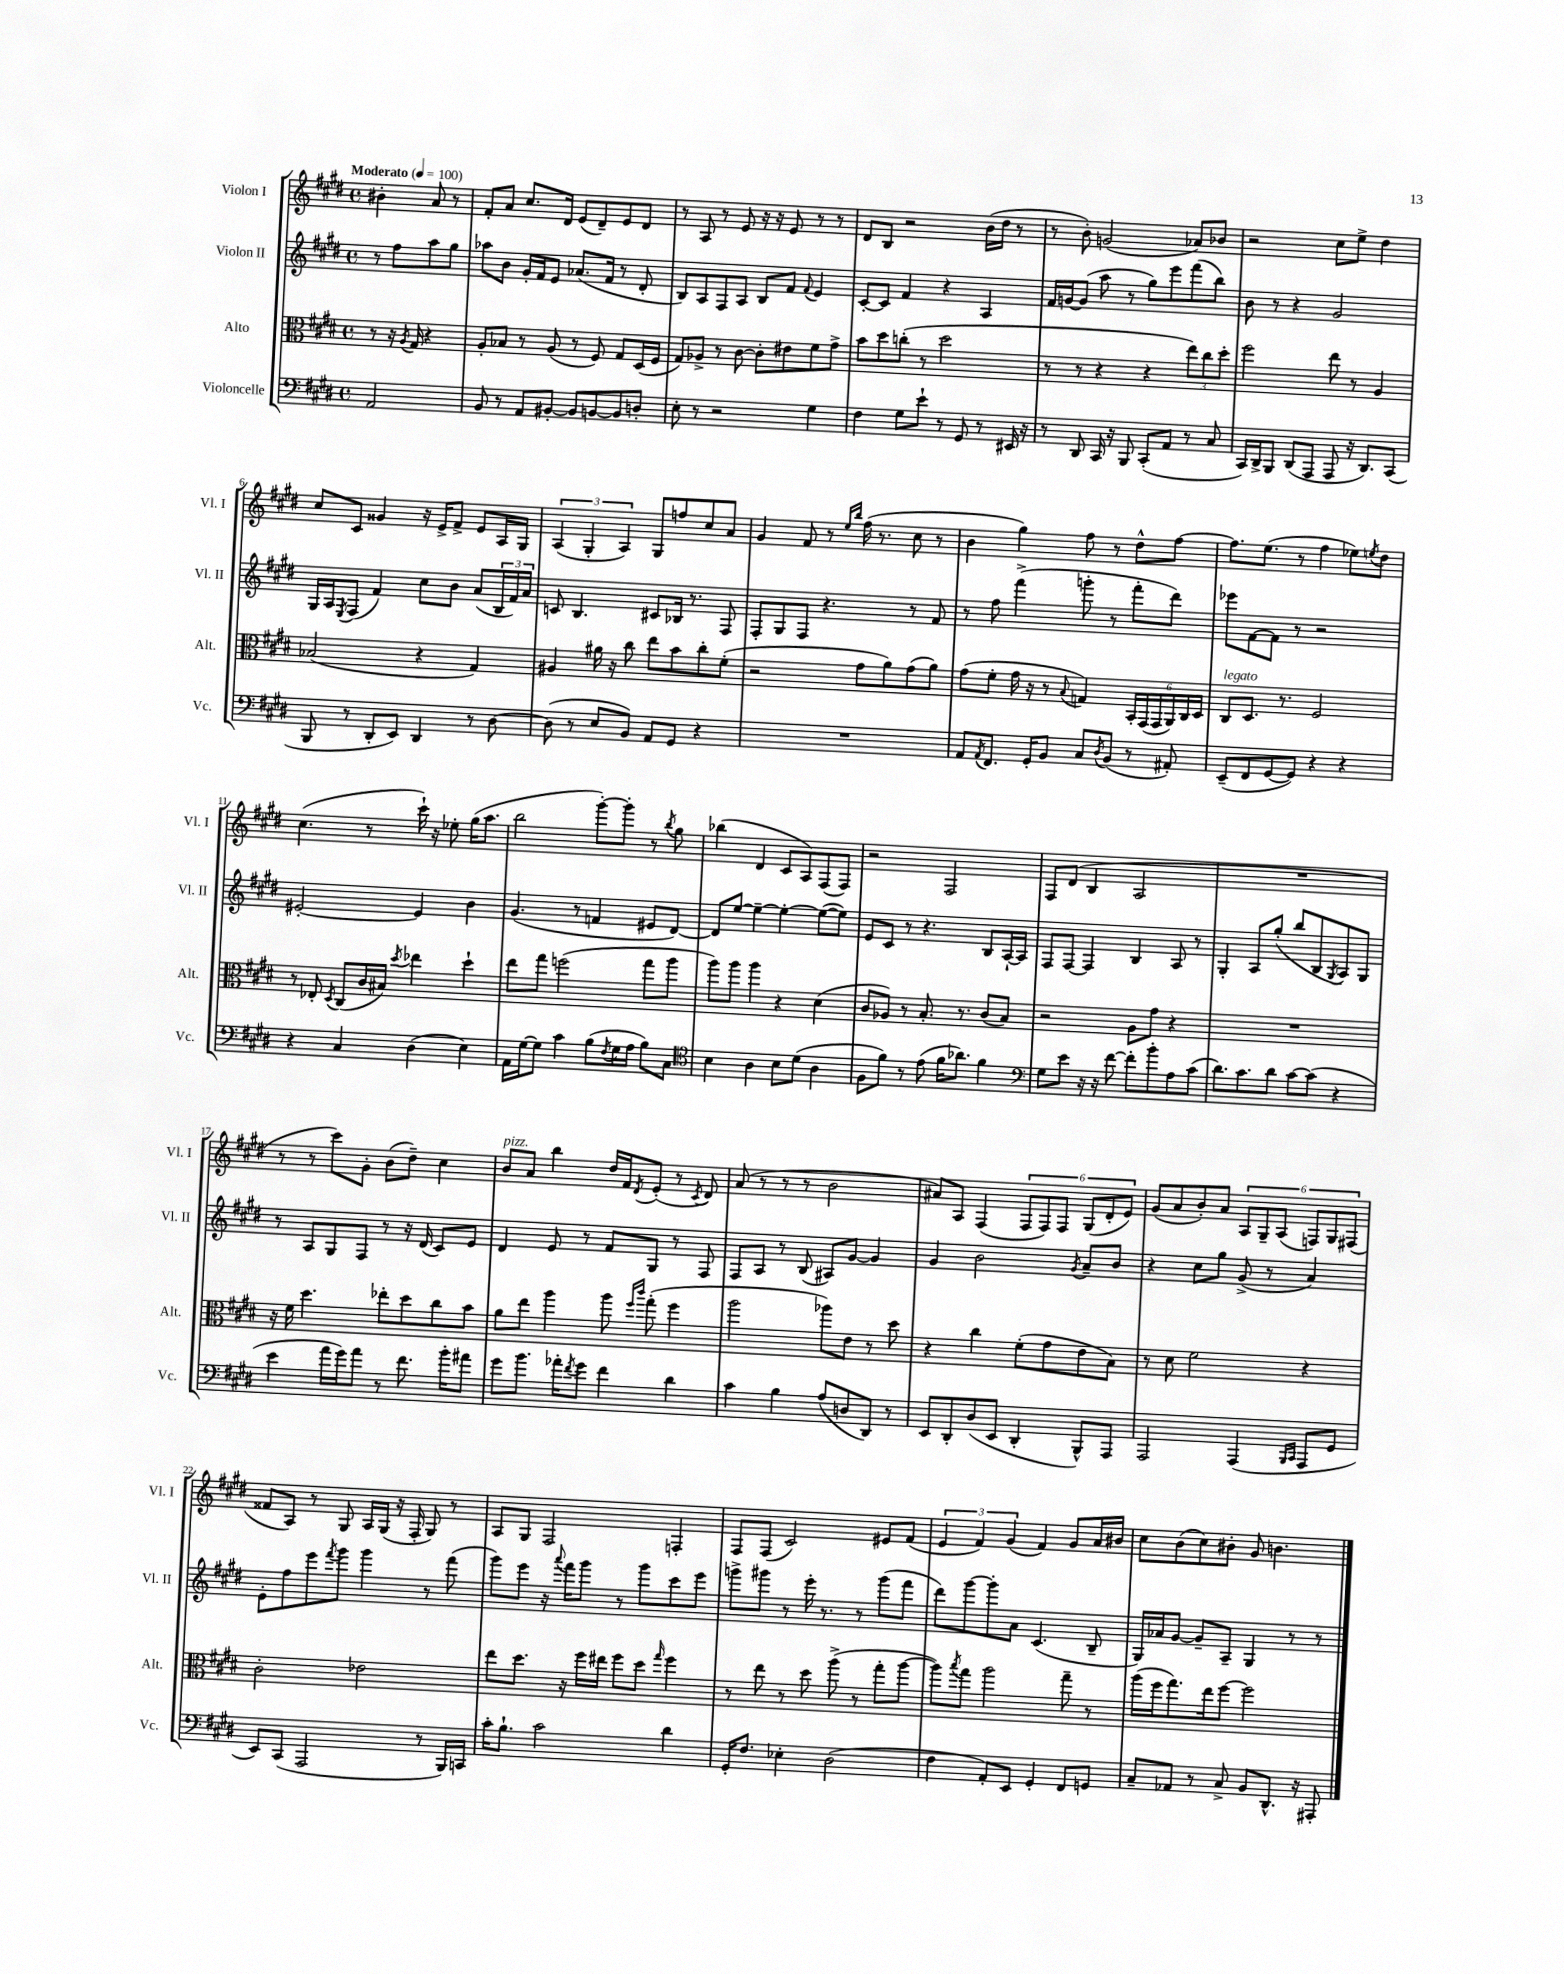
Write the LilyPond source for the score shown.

<<
\new StaffGroup <<
\new Staff = "s0" \with { instrumentName = "Violon I" shortInstrumentName = "Vl. I" } {
    \clef treble \key e \major \defaultTimeSignature \time 4/4 \partial 2 \tempo "Moderato" 4 = 100
    bis'4-. a'8 r8 |
    fis'8-. a'8 cis''8. dis'16 e'8( dis'8--) e'8 dis'8 |
    r8 a8 r8 e'8 r16 r16 e'8 r8 r8 |
    dis'8 b8 r2 b'16( dis''16 r8 |
    r8 b'8-.) g'2( aes'8) bes'8 |
    r2 cis''8 e''8-> dis''4 |
    cis''8 cis'8 gisis'4 r16 e'16-> fis'8-> e'8 a16 gis16 |
    \tuplet 3/2 { a4( gis4-. a4) } gis8 f''8 cis''8 a'8 |
    gis'4 fis'8 r8 \grace { e''16 b''16 } fis''16( r8. cis''8 r8 |
    b'4 gis''4) fis''8 r8 dis''8-^ fis''8~ |
    fis''8. e''8.( r8 fis''4 ees''8) \acciaccatura { e''8 } dis''8 |
    cis''4.( r8 cis'''16-!) r16 ees''8-. gis''16( a''8. |
    b''2 gis'''8~-.) gis'''8-. r8 \acciaccatura { b''8 } gis''8 |
    bes''4( dis'4 cis'8 a8) fis8( fis8) |
    r2 fis2 |
    fis8 dis'8( b4 a2 |
    R1 |
    r8 r8 cis'''8) gis'8-. b'8( dis''8--) cis''4 |
    b'8^\markup { \italic "pizz." } a'8 b''4 dis''16 fis'16 \acciaccatura { dis'8 } e'8-.( r8 \acciaccatura { cis'8 } dis'8) |
    a'8( r8 r8 r8 b'2 |
    ais'8) a8 fis4( \tuplet 6/4 { fis8 fis8) fis8 gis8( dis'8-. e'8) } |
    gis'8( a'8 b'8-.) a'8 \tuplet 6/4 { a8 gis8-- a8( f8) gis8 fis8( } |
    fisis'8 a8) r8 gis8 a16 gis16( r16 fis16-. gis8) r8 |
    a8 gis8 fis2 f4-. |
    fis8 fis8( cis'2) eis'8 fis'8( |
    \tuplet 3/2 { e'4 fis'4) gis'4( } fis'4) gis'8 a'16 bis'16 |
    cis''8 b'8( cis''8) bis'8-. gis'8 b'4. \bar "|." |
}
\new Staff = "s1" \with { instrumentName = "Violon II" shortInstrumentName = "Vl. II" } {
    \clef treble \key e \major \defaultTimeSignature \time 4/4 \partial 2
    r8 fis''8 a''8 gis''8 |
    aes''8 b'8 gis'16-. fis'16 e'8 aes'8.( fis'16 r8 dis'8-. |
    b8) a8 fis8 a8 b8 fis'8 \appoggiatura { fis'8 } e'4 |
    cis'8~-. cis'8 fis'4 r4 a4 |
    fis'16 g'16~ g'8( a''8 r8 gis''8) e'''8 fis'''8( b''8) |
    b'8 r8 r4 gis'2 |
    gis16 a16 \acciaccatura { e8 } fis8( fis'4) cis''8 b'8 a'8( \tuplet 3/2 { b16 fis'16) a'16 } |
    c'8 b4. cis'8 bes16 r8. fis8 |
    fis8-. gis8 fis8 r4. r8 fis'8 |
    r8 fis''8 fis'''4->( g'''8-. r8 fis'''8-. dis'''8) |
    ees'''8 fis'8~ fis'8 r8 r2 |
    eis'2~-. eis'4 b'4 |
    gis'4.( r8 f'4 eis'8 dis'8~) |
    dis'8 e''8~ e''4~-- e''4~-. e''8~( e''8) |
    e'8 cis'8 r8 r4. b8 a16~-! a16 |
    fis8 fis8~ fis4 b4 a8 r8 |
    gis4-. a8 gis''8-.( b''8 b8 \acciaccatura { gis8 } a8) gis8 |
    r8 a8 gis8 fis8 r8 r16 dis'16( cis'8) e'8 |
    dis'4 e'8 r8 fis'8 gis8 r8 fis8 |
    fis8 a8 r8 b8( ais8) gis'8~ gis'4 |
    gis'4 b'2 \acciaccatura { gis'8 } a'8-- b'8 |
    r4 cis''8 gis''8 gis'8->( r8 a'4) |
    e'8-. fis''8 e'''8 \acciaccatura { fis'''8 } gis'''8 gis'''4 r8 fis'''8( |
    gis'''8) e'''8 r16 \appoggiatura { a'''8 } fis'''16 gis'''8 r8 gis'''8 cis'''8 e'''8 |
    g'''8-> gis'''8 r8 e'''16-. r8. r8 gis'''8( fis'''8 |
    dis'''8) gis'''8~ gis'''8-. a'8 cis'4.( b8-- |
    gis16) aes'16 gis'8~ gis'8-- a8-- gis4 r8 r8 \bar "|." |
}
\new Staff = "s2" \with { instrumentName = "Alto" shortInstrumentName = "Alt." } {
    \clef alto \key e \major \defaultTimeSignature \time 4/4 \partial 2
    r8 r16 \acciaccatura { a8 } gis16 r4 |
    a8-. bes8 r8 a8( r8 fis8) gis8 dis16( fis16 |
    gis8) aes8-> r8 cis'8~ cis'8-. eis'8 fis'8 gis'8-> |
    b'8 dis''8 c''8-.( r8 dis''2 |
    r8 r8 r4 r4 \tuplet 3/2 { e''8) cis''8 dis''8-. } |
    fis''2 e''8 r8 a4 |
    bes2( r4 gis4) |
    ais4 ais'16 r16 cis''8 e''8 b'8 cis''8-. fis'8-.( |
    r2 gis'8 a'8) gis'8( a'8) |
    gis'8( fis'8-. gis'16 r16 r8 \appoggiatura { b8 } g4) \tuplet 6/4 { b,16-. gis,16( gis,16 a,16) cis16 dis16 } |
    cis8^\markup { \italic "legato" } dis8. r8. fis2 |
    r8 ees8-. \acciaccatura { dis8 } cis8( cis'16 bis16) \acciaccatura { dis''8 } ees''4 dis''4-! |
    e''8 gis''8 f''2( gis''8 a''8 |
    a''8) a''8 a''4 r4 dis'4( |
    cis'8 aes8) r8 b8.-. r8. cis'8( b8) |
    r2 a8 gis'8 r4 |
    R1 |
    r16 fis'16 dis''4. ees''8-. dis''8 cis''8 b'8 |
    a'8 e''8 a''4 a''8 \grace { fis''16 cis'''16 } gis''8-.( fis''4 |
    a''2 aes''8) e'8 r8 dis''8 |
    r4 cis''4 fis'8-.( gis'8 e'8 b8) |
    r8 dis'8 fis'2 r4 |
    cis'2-. ees'2 |
    e''8 dis''8. r16 fis''16 eis''16 fis''8 dis''8 \grace { gis''16 } fis''4 |
    r8 e''8 r8 dis''8 a''8->( r8 gis''8-. a''8~ |
    a''8) \acciaccatura { b''8 } gis''8 a''2 gis''8-- r8 |
    a''16( fis''16 gis''8.) e''16 fis''8~ fis''2 \bar "|." |
}
\new Staff = "s3" \with { instrumentName = "Violoncelle" shortInstrumentName = "Vc." } {
    \clef bass \key e \major \defaultTimeSignature \time 4/4 \partial 2
    a,2 |
    b,8 r8 a,8 bis,8~-. bis,8 b,8~ b,8 d8-. |
    e8-. r8 r2 gis4 |
    fis4 gis8 e'8-! r8 gis,8 r8 eis,16 r16 |
    r8 dis,8 cis,16 r16 b,,8 cis,8-.( a,8 r8 cis8 |
    cis,16) dis,16-> b,,8 dis,8( a,,8 a,,8 r16 dis,8.) cis,8( |
    b,,8 r8 dis,8-. e,8) dis,4 r8 dis8~ |
    dis8( r8 e8 b,8) a,8 gis,8 r4 |
    R1 |
    a,8 \acciaccatura { a,8 } fis,8. gis,16-. b,8 cis8 \acciaccatura { dis8 } b,8( r8 ais,8-.) |
    e,8--( fis,8 gis,8~ gis,8) r4 r4 |
    r4 cis4 dis4( e4) |
    a,16 gis16~ gis8 cis'4 b8( \acciaccatura { fis8 } gis16 a16 b8) cis8 |
    \clef tenor b4 a4 b8 dis'8( a4 |
    fis8 fis'8) r8 e'8( fis'16 aes'8.) fis'4 |
    \clef bass gis8 e'8 r16 r16 fis'8~ fis'8-. b'8-. a8 cis'8( |
    dis'8.) cis'8. dis'8 cis'8~ cis'8( r4 |
    e'4 a'16 gis'16) a'8 r8 fis'8. b'16-. ais'8 |
    gis'8 b'8. aes'16-. \acciaccatura { fis'8 } gis'8 fis'4 dis'4 |
    cis'4 b4 a8( d8 dis,8) r8 |
    e,8 dis,8-. dis8( e,8 dis,4-. b,,8-^) a,,8 |
    a,,2 a,,4( \grace { b,,16 cis,16 } a,,8 gis,8 |
    e,8) cis,8( a,,2 r8 b,,16) c,16 |
    cis'16-. b8.-! cis'2 dis'4 |
    gis,16-. fis8. ees4-. dis2( |
    fis4 a,8-.) e,8 gis,4-. fis,8 g,8 |
    cis8-- aes,8 r8 cis8-> b,8 dis,8.-^ r16 ais,,8-. \bar "|." |
}
>>
>>
